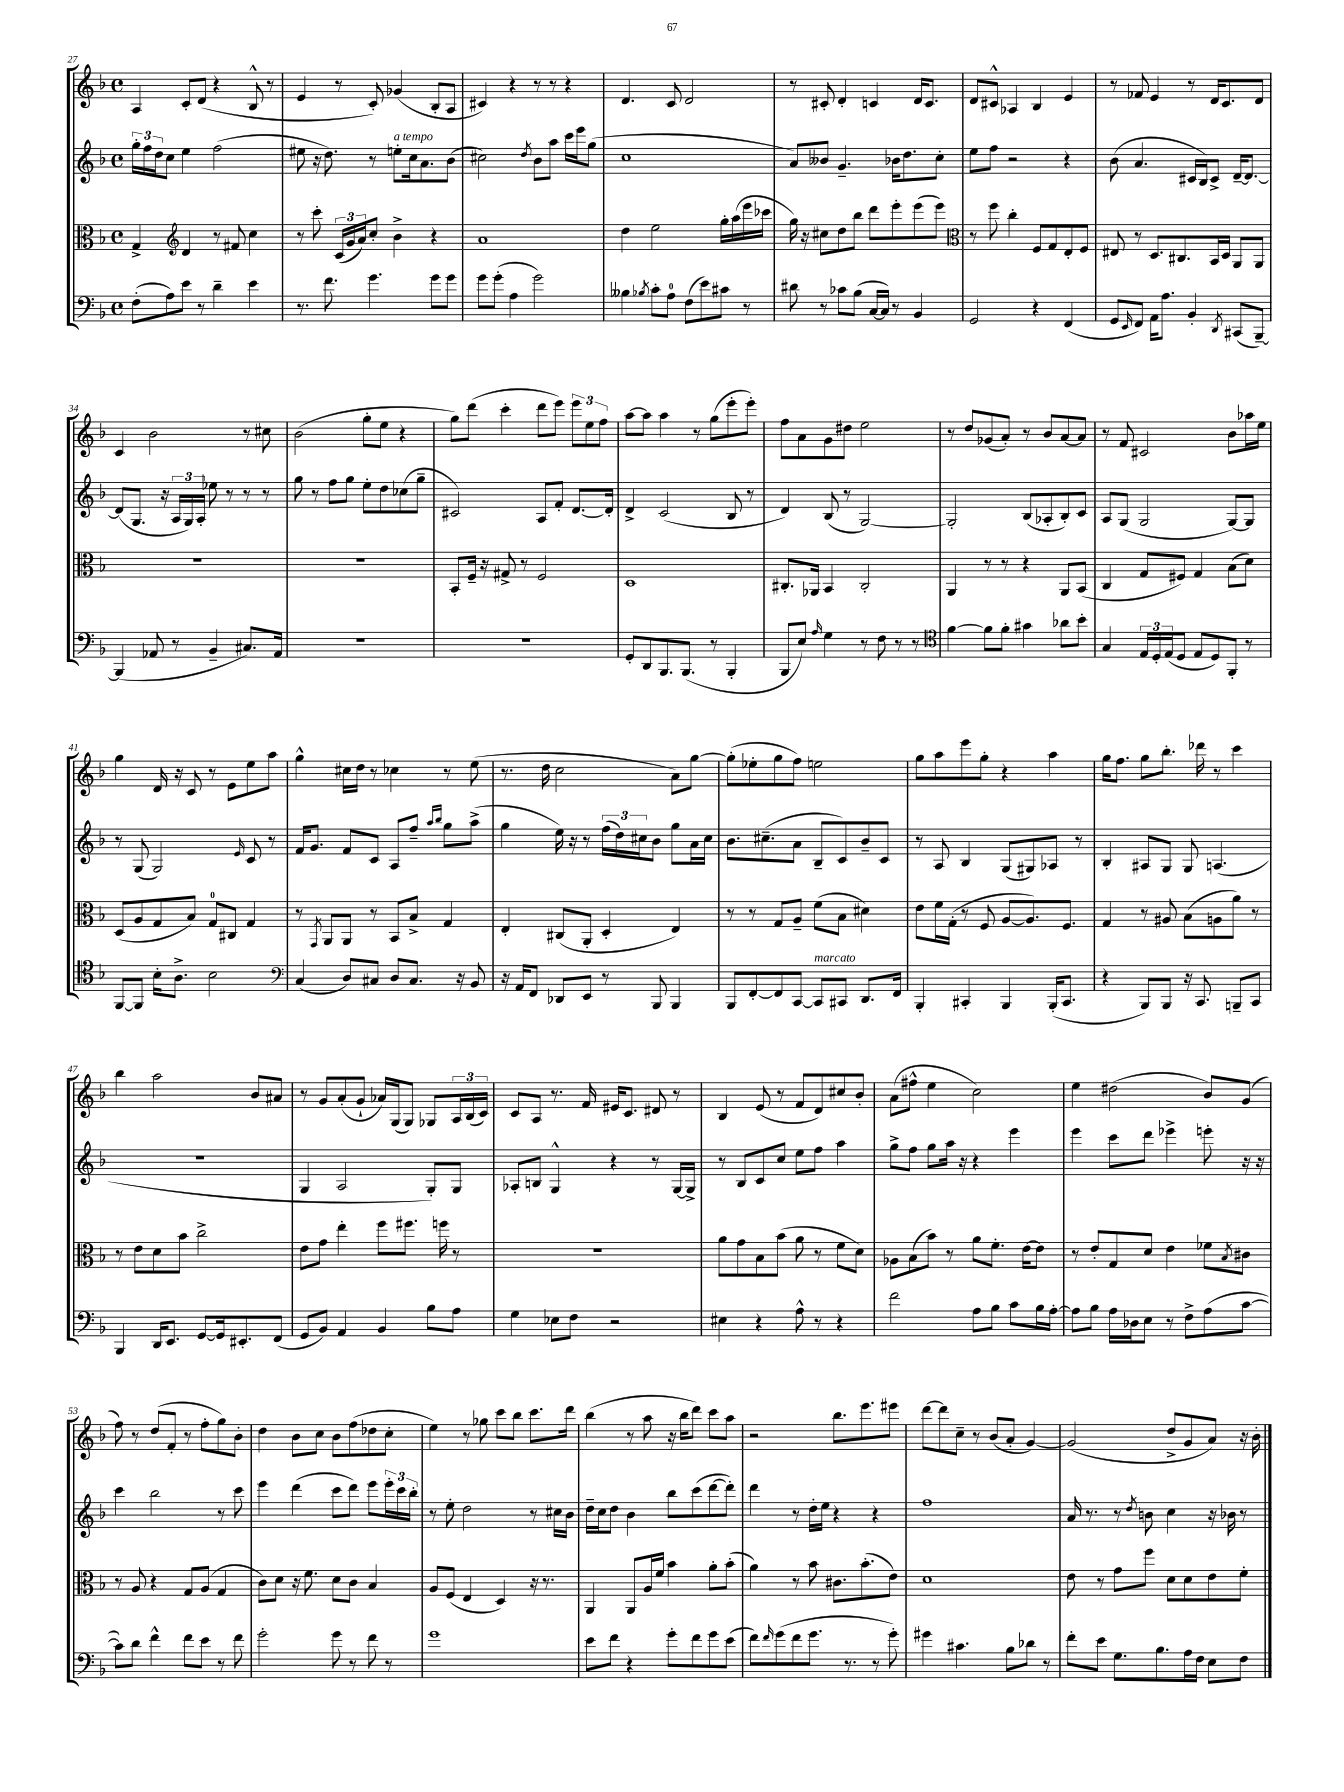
<<
\new StaffGroup <<
\new Staff = "s0" {
    \clef treble \key f \major \defaultTimeSignature \time 4/4
    a4 c'8-. d'8( r4 bes8-^ r8 |
    e'4 r8 c'8-.) ges'4( bes8-. a8 |
    cis'4) r4 r8 r8 r4 |
    d'4. c'8 d'2 |
    r8 cis'8-. d'4-. c'4 d'16 c'8. |
    d'8 cis'8-^ aes4 bes4 e'4 |
    r8 fes'8 e'4 r8 d'16 c'8. d'8 |
    c'4 bes'2 r8 cis''8 |
    bes'2( g''8-. e''8 r4 |
    g''8) d'''8( c'''4-. d'''8 e'''8) \tuplet 3/2 { e'''8 e''8 f''8 } |
    a''8~ a''8 a''4 r8 g''8( e'''8-. e'''8-.) |
    f''8 a'8 g'8 dis''8 e''2 |
    r8 d''8 ges'8( a'8-.) r8 bes'8 a'8~ a'8 |
    r8 f'8 cis'2 bes'8 aes''16 e''16 |
    g''4 d'16 r16 c'8 r8 e'8 e''8 a''8 |
    g''4-^ cis''16 d''16 r8 ces''4 r8 e''8( |
    r8. d''16 c''2 a'8) g''8~ |
    g''8-.( ees''8-. g''8 f''8) e''2 |
    g''8 a''8 e'''8 g''8-. r4 a''4 |
    g''16 f''8. g''8 bes''8.-. des'''16 r8 c'''4 |
    bes''4 a''2 bes'8 ais'8 |
    r8 g'8 a'8-.( g'8-! aes'16) g16( g8) ges8 \tuplet 3/2 { a16 bes16( c'16) } |
    c'8 a8 r8. f'16 eis'16 c'8. dis'8 r8 |
    bes4 e'8( r8 f'8 d'8) cis''8 bes'8-. |
    a'8( fis''8-^ e''4 c''2) |
    e''4 dis''2( bes'8) g'8( |
    f''8) r8 d''8( f'8-. r8 f''8-. g''8) bes'8-. |
    d''4 bes'8 c''8 bes'8 f''8( des''8 c''8-. |
    e''4) r8 ges''8 c'''8 bes''8 c'''8. d'''16 |
    bes''4( r8 a''8 r16 bes''16 d'''8) c'''8 a''8 |
    r2 bes''8. e'''8. eis'''8 |
    d'''8~ d'''8 c''8-- r8 bes'8( a'8-. g'4~) |
    g'2( d''8-> g'8 a'8) r16 bes'16-. \bar "|." |
}
\new Staff = "s1" {
    \clef treble \key f \major \defaultTimeSignature \time 4/4
    \tuplet 3/2 { g''16-. f''16 d''16 } c''8 e''4 f''2( |
    eis''8 r16 d''8.) r8 e''8-.^\markup { \italic "a tempo" } c''16 a'8. bes'8( |
    cis''2) \acciaccatura { d''8 } bes'8 a''8 c'''16 e'''16 g''8( |
    c''1 |
    a'8) beses'8 g'4.-- bes'16 d''8. c''8-. |
    e''8 f''8 r2 r4 |
    bes'8( a'4. cis'16 bes16) cis'8-> d'16~-- d'8.~ |
    d'8( g8. r16 \tuplet 3/2 { a16 g16) a16-. } ees''8 r8 r8 r8 |
    g''8 r8 f''8 g''8 e''8-. d''8 ces''8( g''8-- |
    cis'2) a8 f'8-. d'8.~ d'16-. |
    d'4-> c'2( bes8 r8 |
    d'4) bes8( r8 g2~) |
    g2-. bes8( aes8-. bes8-.) c'8 |
    a8 g8( g2 g8~) g8 |
    r8 g8( g2) \grace { e'16 } c'8 r8 |
    f'16 g'8. f'8 c'8 a8 f''8-- \grace { a''16 bes''16 } g''8 a''8->( |
    g''4 e''16) r16 r8 \tuplet 3/2 { f''16( d''16) cis''16 } bes'8 g''8 a'16 cis''16 |
    bes'8. cis''8.--( a'8 bes8-- c'8) bes'8-- c'8 |
    r8 a8 bes4 g8( gis8) aes8 r8 |
    bes4-. ais8 g8 g8 a4.( |
    R1 |
    g4 a2 g8-.) g8 |
    aes8-. b8 g4-^ r4 r8 g16~ g16-> |
    r8 bes8 c'8 c''8 e''8 f''8 a''4 |
    g''8-> f''8 g''8 a''16 r16 r4 e'''4 |
    e'''4 c'''8 d'''8 ees'''4-> e'''8-. r16 r16 |
    c'''4 bes''2 r8 c'''8 |
    e'''4 d'''4( c'''8 d'''8) e'''8 \tuplet 3/2 { e'''16-. c'''16 bes''16-. } |
    r8 e''8-. d''2 r8 cis''16 bes'16 |
    d''16-- c''16 d''8 bes'4 bes''8 c'''8( d'''8~ d'''8-.) |
    d'''4 r8 d''16-. e''16 r4 r4 |
    f''1 |
    a'16 r8. r8 \acciaccatura { d''8 } b'8 c''4 r16 bes'16 r8 \bar "|." |
}
\new Staff = "s2" {
    \clef alto \key f \major \defaultTimeSignature \time 4/4
    g4-> \clef treble d'4 r8 fis'8 c''4 |
    r8 c'''8-. \tuplet 3/2 { c'16( g'16 a'16) } c''8-. bes'4-> r4 |
    a'1 |
    d''4 e''2 g''16-. a''16( e'''16 ces'''16 |
    g''16) r16 cis''8 d''8 bes''8 d'''8 e'''8-. e'''8( e'''8) |
    \clef alto r8 f''8 c''4-. f8 g8 e8-. f8 |
    eis8 r8 d8. cis8. bes,16 d16 a,8 a,8 |
    R1 |
    r1 |
    bes,8-. f16-- r16 gis8-> r8 f2 |
    d1 |
    cis8.-. aes,16 bes,4 cis2-. |
    a,4 r8 r8 r4 a,8 bes,8( |
    c4 g8 fis8) g4 bes8( d'8) |
    d8( a8 g8 bes8) g8-0 cis8 g4 |
    r8 \acciaccatura { g,8 } a,8 a,8 r8 bes,8 bes8-> g4 |
    e4-. cis8( a,8-. d4-. e4) |
    r8 r8 g8 a8-- f'8( bes8 dis'4) |
    e'8 f'16 g16-.( r8 f8 a8~ a8.) f8. |
    g4 r8 ais8 bes8( a8 a'8) r8 |
    r8 e'8 d'8 bes'8 c''2-> |
    e'8 g'8 e''4-. f''8 fis''8. f''16 r8 |
    R1 |
    a'8 g'8 bes8 bes'8( a'8 r8 f'8 d'8) |
    aes8 bes8( bes'8) r8 a'8 f'8.-. e'16~ e'8 |
    r8 e'8-. g8 d'8 e'4 fes'8 \acciaccatura { bes8 } cis'8 |
    r8 a8 r4 g8 a8( g4 |
    c'8) d'8 r16 f'8. d'8 c'8 bes4 |
    a8 f8( e4 d4) r16 r8. |
    a,4 a,8 a16 f'16 bes'4 a'8-. bes'8-.( |
    a'4) r8 bes'8 cis'8. bes'8.-.( e'8) |
    d'1 |
    e'8 r8 g'8 f''8 d'8 d'8 e'8 f'8-. \bar "|." |
}
\new Staff = "s3" {
    \clef bass \key f \major \defaultTimeSignature \time 4/4
    f8-.( a8) e'8 r8 d'4-- e'4 |
    r8. f'8. g'4. g'8 g'8 |
    g'8 g'8-.( a4 g'2) |
    beses4 \acciaccatura { bes8 } c'8-. a8-0 f8( e'8) cis'8 r8 |
    dis'8 r8 ces'8 bes8( c16~ c16) r8 bes,4 |
    g,2 r4 f,4( |
    g,8 \grace { e,16 } f,8) a,16 a8. bes,4-. \acciaccatura { d,8 } cis,8( bes,,8~--) |
    bes,,4( aes,8 r8 bes,4-- cis8.) aes,16 |
    R1 |
    R1 |
    g,8-. d,8 bes,,8. bes,,8.( r8 bes,,4-. |
    bes,,8 e8) \grace { a16 } g4 r8 f8 r8 r8 |
    \clef tenor f'4~ f'8 f'8-. gis'4 aes'8 bes'8-. |
    g4 \tuplet 3/2 { e16 d16-. e16( } d8 e8 d8) f,8-. r8 |
    f,8~ f,8 bes16-. a8.-> bes2 |
    \clef bass c4( d8) cis8 d8 cis8. r16 bes,8 |
    r16 a,16 f,8 des,8 e,8 r8 bes,,8 bes,,4 |
    bes,,8 f,8~-. f,8 c,8~ c,8^\markup { \italic "marcato" } cis,8 d,8. f,16 |
    bes,,4-. cis,4-. bes,,4 bes,,16-.( cis,8. |
    r4 bes,,8) bes,,8 r16 c,8. b,,8-- c,8 |
    bes,,4 d,16 e,8. g,8~ g,16 eis,8.-. f,8( |
    g,8 bes,8) a,4 bes,4 bes8 a8 |
    g4 ees8 f8 r2 |
    eis4 r4 a8-^ r8 r4 |
    f'2 a8 bes8 c'8 bes16 a16~-. |
    a8 bes8 a16 des16 e8 r8 f8-> a8( c'8~ |
    c'8) d'8 f'4-^ f'8 e'8 r8 f'8 |
    g'2-. g'8 r8 f'8 r8 |
    g'1 |
    e'8 f'8 r4 g'8-. f'8 g'8 e'8( |
    f'8) \grace { f'16 } g'8( f'8 g'8. r8. r8 g'8-.) |
    gis'4 cis'4. bes8 des'8 r8 |
    f'8-. e'8 g8. bes8. a16 f16 e8 f8 \bar "|." |
}
>>
>>
\layout { \context { \Score currentBarNumber = #27 } }
